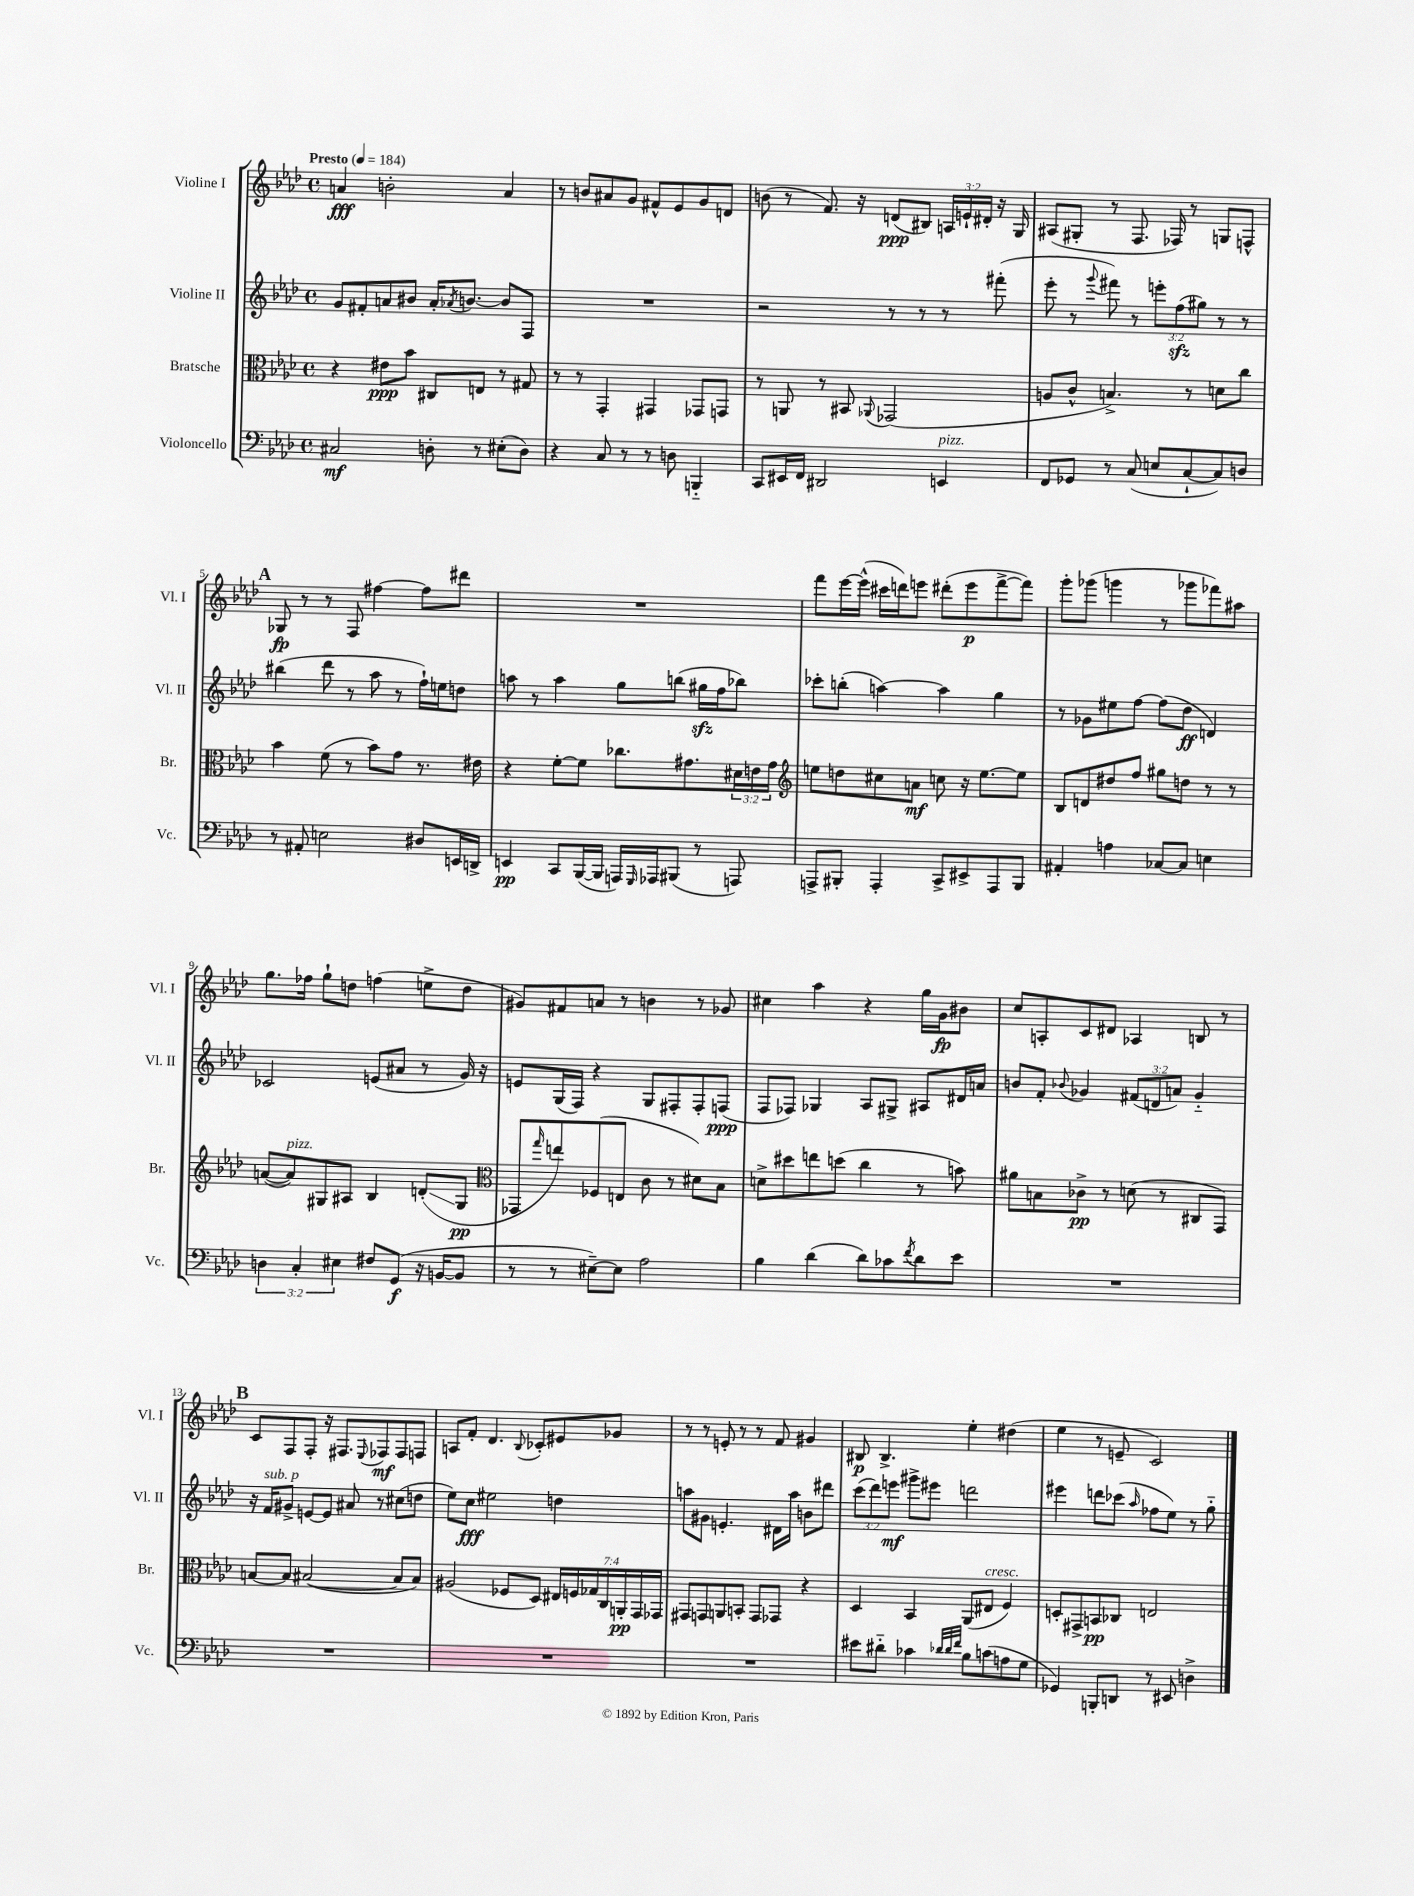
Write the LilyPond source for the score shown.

<<
\new StaffGroup <<
\new Staff = "s0" \with { instrumentName = "Violine I" shortInstrumentName = "Vl. I" } {
    \clef treble \key aes \major \defaultTimeSignature \time 4/4 \override Staff.TupletNumber.text = #tuplet-number::calc-fraction-text \tempo "Presto" 4 = 184
    a'4\fff b'2-. a'4 |
    r8 b'8 ais'8 g'8 fis'8-^ ees'8 g'8 d'8 |
    b'8( r8 f'8.) r16 d'8\ppp( bis8) \tuplet 3/2 { a16 e'16-! dis'16-. } r16 g16 |
    ais8( gis8-. r8 f8. fes16) r8 g8 f8-^ |
    \mark \markup { \bold "A" } ges8\fp r8 r8 f8 fis''4~ fis''8 dis'''8 |
    R1 |
    f'''8 ees'''16~ ees'''16-^( cis'''16 d'''16) e'''8 dis'''8-.( e'''8\p f'''8~-> f'''8) |
    g'''8-. ges'''8( g'''4 r8 ges'''8 fes'''8) ais''8 |
    g''8. fes''16 g''8-! d''8 f''4( e''8-> d''8 |
    gis'8) fis'8 a'8 r8 b'4 r8 ges'8 |
    cis''4 aes''4 r4 g''16 g'16\fp bis'8 |
    c''8 a8-. c'8 dis'8 aes4 b8 r8 |
    \mark \markup { \bold "B" } c'8 f8 f8-. r16 fis8. \appoggiatura { ees8 } fes8\mf fes8 f8 |
    a8 f'8-. des'4. \appoggiatura { bes8 } ces'8-. eis'8 ges'8 |
    r8 r8 e'8-. r8 r8 f'8 gis'4 |
    bis8\p bis4.-> ees''4-. dis''4( |
    ees''4 r8 e'8-- c'2) \bar "|." |
}
\new Staff = "s1" \with { instrumentName = "Violine II" shortInstrumentName = "Vl. II" } {
    \clef treble \key aes \major \defaultTimeSignature \time 4/4 \override Staff.TupletNumber.text = #tuplet-number::calc-fraction-text
    g'8 fis'8-. a'8 bis'8 a'16-. \acciaccatura { aes'8 } b'8.~ b'8 f8 |
    R1 |
    r2 r8 r8 r8 fis'''8-.( |
    ees'''8-. r8 \appoggiatura { g'''8 } fis'''8) r8 \tuplet 3/2 { e'''8-. f''8\sfz( gis''8) } r8 r8 |
    \mark \markup { \bold "A" } bis''4( des'''8 r8 aes''8 r8 f''16-!) e''16 d''8 |
    a''8 r8 a''4 g''8 b''8( gis''16\sfz f''16 bes''8) |
    ces'''8-. b''8-.( a''4~) a''4 g''4 |
    r8 ges'8 eis''8 f''8~ f''8( des''8\ff d'4) |
    ces'2 e'8( ais'8 r8 g'16) r16 |
    e'8 g16( f16) r4 g8 fis8-. fis8-. f8\ppp( |
    f8 fes8) ges4 aes8 gis8-> ais8 dis'16 a'16 |
    b'8 f'8-. \appoggiatura { bes'8 } ges'4 \tuplet 3/2 { fis'8( d'8 a'8) } ges'4-_ |
    \mark \markup { \bold "B" } r16 f'16^\markup { \italic "sub. p" } gis'8-> e'8~ e'8 ais'8 r8 cis''8( d''8 |
    ees''8) c''8\fff eis''2 d''4 |
    a''8 gis'8 e'4.-. dis'16 a''16 b'8 dis'''8 |
    \tuplet 3/2 { c'''8( des'''8) e'''8\mf } gis'''8-> eis'''8 d'''2 |
    eis'''4 d'''8 ces'''8( \grace { aes''16 } fes''8 ees''8) r8 g''8-_ \bar "|." |
}
\new Staff = "s2" \with { instrumentName = "Bratsche" shortInstrumentName = "Br." } {
    \clef alto \key aes \major \defaultTimeSignature \time 4/4 \override Staff.TupletNumber.text = #tuplet-number::calc-fraction-text
    r4 eis'8\ppp bes'8 cis8 e8 r8 gis8 |
    r8 r8 g,4-. gis,4 ges,8 g,8 |
    r8 a,8 r8 bis,8 \appoggiatura { aes,8 } ges,2( |
    a8 c'8-^ b4.->) r8 d'8 c''8 |
    \mark \markup { \bold "A" } bes'4 f'8( r8 bes'8) g'8 r8. eis'16 |
    r4 f'8~-. f'8 ces''8. gis'8. \tuplet 3/2 { dis'16 e'16 gis'16 } |
    \clef treble e''8 d''8 cis''8 a'8\mf c''8 r16 e''8.~ e''8 |
    bes8 d'8 dis''8 f''8 gis''8 d''8 r8 r8 |
    a'8~( a'8^\markup { \italic "pizz." }) gis8 ais8 bes4 d'8-.\glissando( gis8\pp |
    \clef alto ges,8 \grace { g''16 } e''8) fes8( e8 c'8 r8 dis'8) bes8 |
    d'8-> dis''8 e''8 d''8( c''4 r8 b'8) |
    ais'8 b8 ces'8->\pp r8 d'8( r8 cis8 g,8) |
    \mark \markup { \bold "B" } b8~ b8 bis2~( bis8 bis8) |
    ais2( fes8 des8) \tuplet 7/4 { eis16 f16 ges16 c16 a,16-.\pp g,16 ges,16 } |
    gis,8 g,8 a,8 b,8-. g,8 ges,8 r4 |
    des4 bes,4 aes,8( eis8^\markup { \italic "cresc." } f4) |
    d8-. gis,8-> b,8\pp ces8 e2 \bar "|." |
}
\new Staff = "s3" \with { instrumentName = "Violoncello" shortInstrumentName = "Vc." } {
    \clef bass \key aes \major \defaultTimeSignature \time 4/4 \override Staff.TupletNumber.text = #tuplet-number::calc-fraction-text
    cis2\mf d8-. r8 eis8-.( d8) |
    r4 c8 r8 r8 d8 b,,4-_ |
    c,8 eis,16 f,16 dis,2 e,4^\markup { \italic "pizz." } |
    f,8 ges,8 r8 c8( e8 c8~-! c8) d8 |
    \mark \markup { \bold "A" } r8 ais,8-. e2 dis8 e,16 d,16-> |
    e,4\pp c,8 bes,,16~( bes,,16 a,,16) \grace { g,,16 } aes,,16 bis,,8( r8 a,,8) |
    a,,8-> bis,,8-. a,,4-. c,8-> eis,8-> a,,8 bis,,8 |
    ais,4-. a4 ces8~ ces8 e4 |
    \tuplet 3/2 { d4 c4-. eis4 } fis8 g,8\f( r16 b,16~ b,8 |
    r8 r8 eis8~--) eis8 aes2 |
    bes4 des'4( des'8) ces'8 \acciaccatura { f'8 } des'8 ees'8 |
    R1 |
    \mark \markup { \bold "B" } R1 |
    R1 |
    R1 |
    eis'8 dis'8-_ ces'4 \grace { des'32 des'32 f'32 } bes8 c'8( a8 g8 |
    ges,4) b,,8-. d,8 r8 eis,8 d4-> \bar "|." |
}
>>
>>
